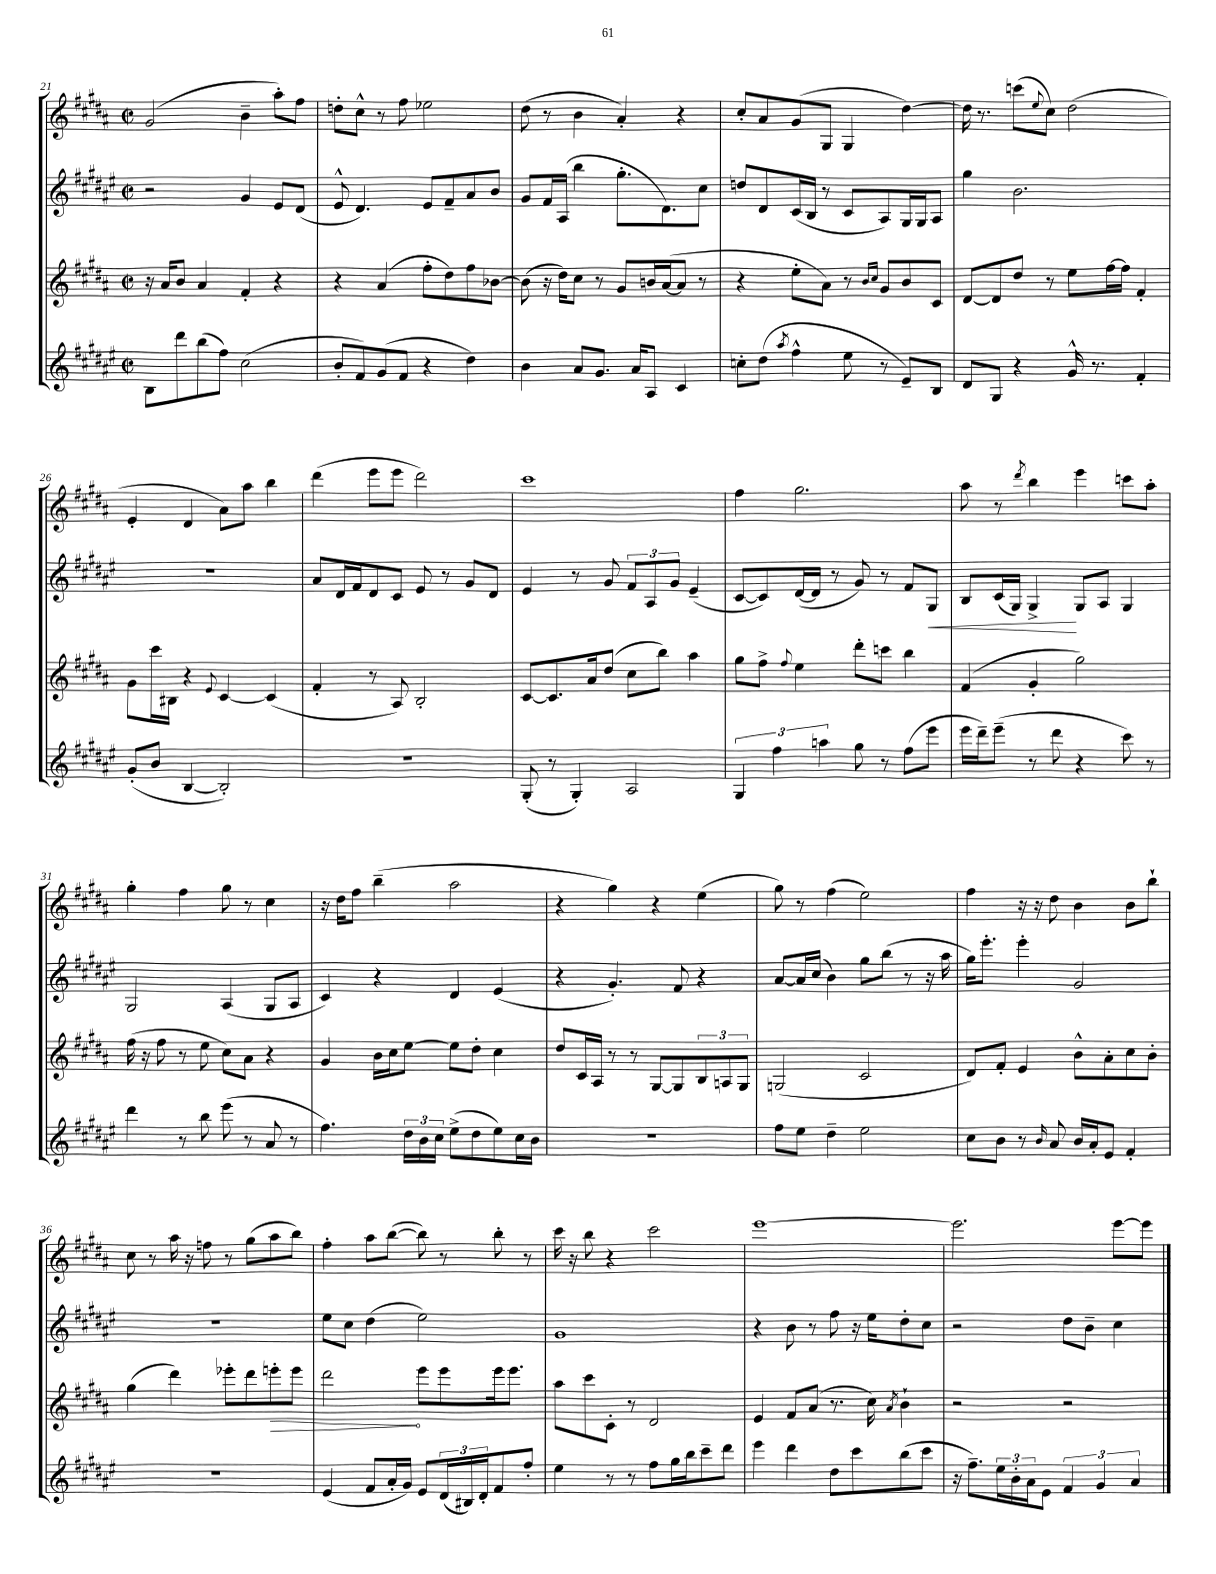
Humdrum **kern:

**kern	**kern	**kern	**kern
*staff4	*staff3	*staff2	*staff1
*clefG2	*clefG2	*clefG2	*clefG2
*k[f#c#g#d#a#e#]	*k[f#c#g#d#a#]	*k[f#c#g#d#a#e#]	*k[f#c#g#d#a#]
*M2/2	*M2/2	*M2/2	*M2/2
*met(c|)	*met(c|)	*met(c|)	*met(c|)
8B	16r	2r	(2g#
.	16a#	.	.
8ddd#	8b	.	.
(8bb	4a#	.	.
8ff#)	.	.	.
(2cc#	4f#'	4g#	4b~
.	4r	8e#	8aa#')
.	.	(8d#	8ff#
=	=	=	=
8b'	4r	8e#^^	8dd'
8f#)	.	4.d#)	8cc#^^
(8g#	(4a#	.	8r
8f#	.	.	8ff#
4r	8ff#'	8e#	2ee-
.	8dd#)	8f#~	.
4dd#)	8ff#	8a#	.
.	[8b-	8b	.
=	=	=	=
4b	(8b-]	8g#	(8dd#
.	16r	16f#	8r
.	16dd#)	(16A#	.
8a#	8cc#	4bb	4b
8.g#	8r	.	.
.	8g#	8.gg#'	4a#')
16a#	.	.	.
8A#	16b	.	.
.	([16a#	8.d#)	.
4c#	8a#]	.	4r
.	8r	8cc#	.
=	=	=	=
8cc'	4r	8dd	8cc#'
(8dd#	.	8d#	8a#
8qaa#	.	.	.
4ff#^^	8ee'	(16c#	(8g#
.	.	16B	.
.	8a#)	8r	8G#
8ee#	8r	8c#	4G#
.	16qqb	.	.
.	16qqcc#	.	.
8r	8g#	8A#)	.
8e#~)	8b	16G#	[4dd#)
.	.	16G#	.
8B	8c#	8A#	.
=	=	=	=
8d#	[8d#	4gg#	16dd#]
.	.	.	8.r
8G#	8d#]	.	.
4r	8dd#	2.b	(8ccc
.	.	.	8qqee
.	8r	.	8cc#)
16g#^^	8ee	.	(2dd#
8.r	.	.	.
.	[16ff#	.	.
.	16ff#]	.	.
4f#'	4f#'	.	.
=	=	=	=
(8g#'	8g#	1r	4e'
8b	16ccc#	.	.
.	16B#	.	.
[4B	4r	.	4d#
.	8qqe	.	.
2B'])	[4c#	.	8a#)
.	.	.	8aa#
.	(4c#]	.	4bb
=	=	=	=
1r	4f#'	8a#	(4ddd#
.	.	16d#	.
.	.	16f#	.
.	8r	8d#	8eee
.	8A#)	8c#	8eee
.	2B'	8e#	2ddd#)
.	.	8r	.
.	.	8g#	.
.	.	8d#	.
=	=	=	=
(8G#'	[8c#	4e#	1ccc#
8r	8.c#]	.	.
4G#')	.	8r	.
.	16a#	.	.
.	(8dd#	8g#	.
2A#	8cc#	12f#	.
.	.	12A#	.
.	8bb)	.	.
.	.	12g#	.
.	4aa#	(4e#~	.
=	=	=	=
6G#	8gg#	[8c#	4ff#
.	8ff#^	8c#])	.
6ff#	.	.	.
.	8qqff#	.	.
.	4ee	([16d#	2.gg#
.	.	16d#]	.
6aa	.	.	.
.	.	8r	.
8gg#	8ddd#'	8g#)	.
8r	8ccc	8r	.
(8ff#	4bb	8f#	.
8eee#	.	8G#	.
=	=	=	=
16eee#	(4f#	8B	8aa#
16ddd#~)	.	.	.
(8eee#~	.	(16c#	8r
.	.	16G#)	.
.	.	.	8qddd#
8r	4g#'	4G#^	4bb
8ddd#	.	.	.
4r	2gg#)	8G#	4eee
.	.	8A#	.
8ccc#)	.	4G#	8ccc
8r	.	.	8aa#'
=	=	=	=
4ddd#	(16ff#	2G#	4gg#'
.	16r	.	.
.	8ff#	.	.
8r	8r	.	4ff#
8bb	8ee	.	.
(8eee#	8cc#)	(4A#	8gg#
8r	8a#	.	8r
8a#	4r	8G#	4cc#
8r	.	8A#	.
=	=	=	=
4.ff#)	4g#	4c#)	16r
.	.	.	16dd#
.	.	.	8ff#
.	16b	4r	(4bb~
.	16cc#	.	.
24dd#	[8ee	.	.
24b	.	.	.
24cc#	.	.	.
(8ee#^	8ee]	4d#	2aa#
8dd#	8dd#'	.	.
8ee#)	4cc#	(4e#	.
16cc#	.	.	.
16b	.	.	.
=	=	=	=
1r	8dd#	4r	4r
.	16c#	.	.
.	16A#	.	.
.	8r	4.g#')	4gg#)
.	8r	.	.
.	[8G#	.	4r
.	8G#]	8f#	.
.	12B	4r	(4ee
.	12A	.	.
.	12G#	.	.
=	=	=	=
8ff#	(2G	[8a#	8gg#)
8ee#	.	16a#]	8r
.	.	(16cc#	.
4dd#~	.	4b)	(4ff#
2ee#	2c#	8gg#	2ee)
.	.	(8bb	.
.	.	8r	.
.	.	16r	.
.	.	16aa#	.
=	=	=	=
8cc#	8d#)	16gg#)	4ff#
.	.	8.eee#'	.
8b	8f#'	.	.
8r	4e	4eee#'	16r
.	.	.	16r
16qqb	.	.	.
8a#	.	.	8dd#
16b	8b^^	2g#	4b
16a#'	.	.	.
8e#	8a#'	.	.
4f#'	8cc#	.	8b
.	8b'	.	8bb`
=	=	=	=
1r	(4gg#	1r	8cc#
.	.	.	8r
.	4ddd#)	.	16aa#
.	.	.	16r
.	.	.	8ff
.	8eee-'	.	8r
.	8ddd#	.	(8gg#
.	8eee'	.	8aa#
.	8eee	.	8bb)
=	=	=	=
(4e#	2ddd#	8ee#	4ff#'
.	.	8cc#	.
8f#	.	(4dd#	8aa#
16a#'	.	.	([8bb
16g#)	.	.	.
8e#	8eee	2ee#)	8bb])
(24d#	8eee	.	8r
24B#)	.	.	.
24d#'	.	.	.
8f#	16eee	.	8bb'
.	8.eee	.	.
8ff#'	.	.	8r
=	=	=	=
4ee#	8aa#	1g#	16ccc#
.	.	.	16r
.	8ccc#	.	8bb
8r	8c#'	.	4r
8r	8r	.	.
8ff#	2d#	.	2ccc#
16gg#	.	.	.
16bb	.	.	.
8ccc#~	.	.	.
8ddd#	.	.	.
=	=	=	=
4eee#	4e	4r	[1eee
4ddd#	8f#	8b	.
.	(8a#	8r	.
8dd#	8.r	8ff#	.
8ccc#	.	16r	.
.	16cc#)	16ee#	.
.	8qa#	.	.
(8bb	4b`	8dd#'	.
8ccc#	.	8cc#	.
=	=	=	=
16r	2r	2r	2.eee]
8.ff#~)	.	.	.
24ee#	.	.	.
24b'	.	.	.
24a#	.	.	.
8e#	.	.	.
6f#	2r	8dd#	.
.	.	8b~	.
6g#	.	.	.
.	.	4cc#	[8eee
6a#	.	.	.
.	.	.	8eee]
==	==	==	==
*-	*-	*-	*-
